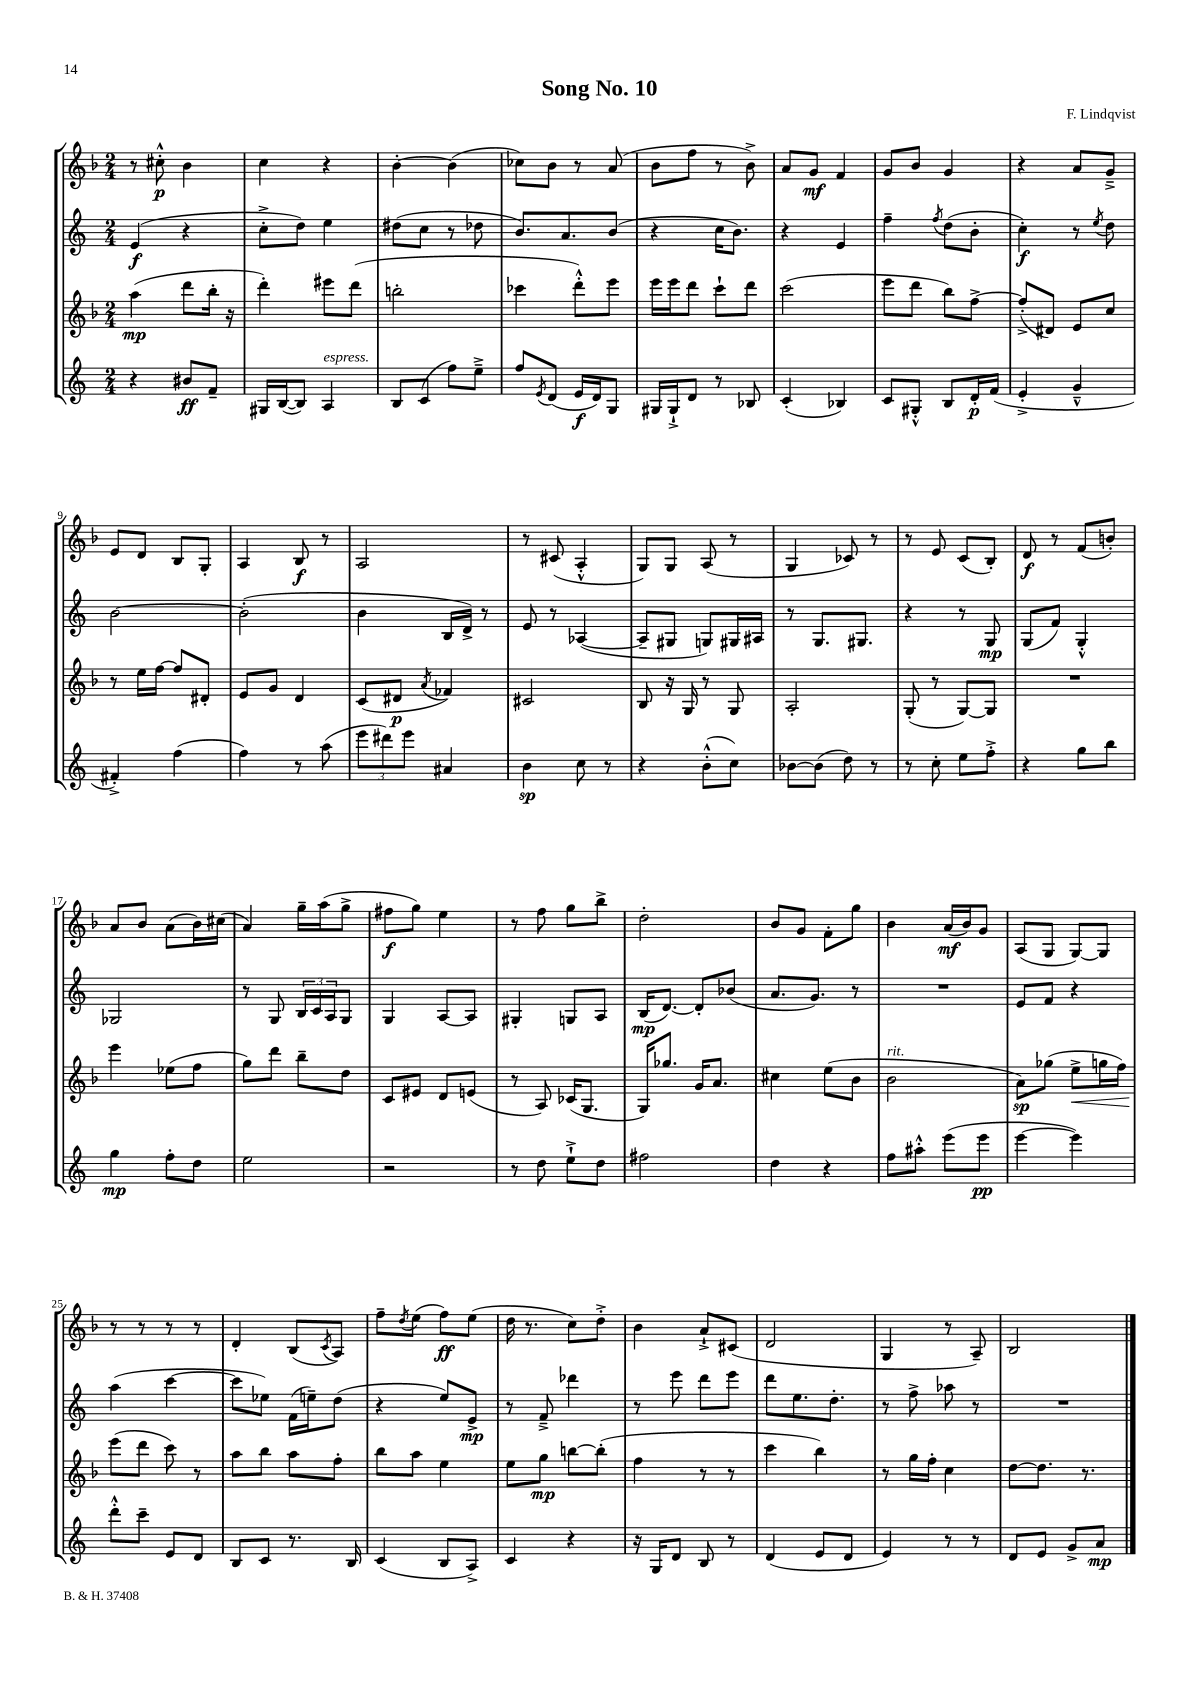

**kern	**dynam	**kern	**dynam	**kern	**dynam	**kern	**dynam
*part4	*part4	*part3	*part3	*part2	*part2	*part1	*part1
*staff4	*staff4	*staff3	*staff3	*staff2	*staff2	*staff1	*staff1
*clefG2	*	*clefG2	*	*clefG2	*	*clefG2	*
*k[]	*	*k[b-]	*	*k[]	*	*k[b-]	*
*M2/4	*	*M2/4	*	*M2/4	*	*M2/4	*
=1	=1	=1	=1	=1	=1	=1	=1
4r	.	(4aa\	mp	(4e/	f	8r	.
.	.	.	.	.	.	8cc#X'^^\	p
8b#X/L	ff	8ddd\L	.	4r	.	4b-\	.
8f~/J	.	16bb-'\Jk	.	.	.	.	.
.	.	16r	.	.	.	.	.
=2	=2	=2	=2	=2	=2	=2	=2
16G#X/LL	.	4ddd'\)	.	8cc'^\L	.	4cc\	.
([16B/J	.	.	.	.	.	.	.
8B/J])	.	.	.	8dd\J)	.	.	.
!LO:TX:a:i:t=espress.	!	!	!	!	!	!	!
4A/	.	8eee#X\L	.	4ee\	.	4r	.
.	.	(8ddd\J	.	.	.	.	.
=3	=3	=3	=3	=3	=3	=3	=3
8B/L	.	2bbn'\	.	(8dd#X\L	.	[4b-'\	.
(8c/J	.	.	.	8cc\J	.	.	.
8ff\L)	.	.	.	8r	.	(4b-\]	.
8ee~^\J	.	.	.	8dd-X\	.	.	.
=4	=4	=4	=4	=4	=4	=4	=4
8ff/L	.	4ccc-X\	.	8.b/L)	.	8cc-X\L)	.
8qe/	.	.	.	.	.	.	.
(8d/J	.	.	.	.	.	8b-\J	.
.	.	.	.	8.a/	.	.	.
16e/LL	f	8ddd'^^\L)	.	.	.	8r	.
16d/J)	.	.	.	.	.	.	.
8G/J	.	8eee\J	.	(8b/J	.	(8a/	.
=5	=5	=5	=5	=5	=5	=5	=5
16G#X/LL	.	16eee\LL	.	4r	.	8b-\L	.
16G#`^/J	.	16eee\J	.	.	.	.	.
8d/J	.	8ddd\J	.	.	.	8ff\J	.
8r	.	8ccc`\L	.	16cc\KL	.	8r	.
.	.	.	.	8.b\J)	.	.	.
8B-X/	.	8ddd\J	.	.	.	8b-^\)	.
=6	=6	=6	=6	=6	=6	=6	=6
(4c'/	.	(2ccc\	.	4r	.	8a/L	.
.	.	.	.	.	.	8g/J	mf
4B-X/)	.	.	.	4e/	.	4f/	.
=7	=7	=7	=7	=7	=7	=7	=7
8c/L	.	8eee\L	.	4ff~\	.	8g/L	.
8G#X'^^/J	.	8ddd\J	.	.	.	8b-/J	.
.	.	.	.	8qff/	.	.	.
8B/L	.	8bb-\L)	.	(8dd\L	.	4g/	.
16d'/L	p	[8ff^\J	.	8b'\J	.	.	.
(16f/JJ	.	.	.	.	.	.	.
=8	=8	=8	=8	=8	=8	=8	=8
4e'^/	.	(8ff'^/L]	.	4cc'\)	f	4r	.
.	.	8d#X/J)	.	.	.	.	.
4g~^^/	.	8e/L	.	8r	.	8a/L	.
.	.	.	.	8qee/	.	.	.
.	.	8cc/J	.	8dd\	.	8g~^/J	.
!!LO:LB:g=z
=9	=9	=9	=9	=9	=9	=9	=9
4f#X'^/)	.	8r	.	[2b\	.	8e/L	.
.	.	16ee\LL	.	.	.	8d/J	.
.	.	[16ff\JJ	.	.	.	.	.
(4ff\	.	8ff/L]	.	.	.	8B-/L	.
.	.	8d#X'/J	.	.	.	8G'/J	.
=10	=10	=10	=10	=10	=10	=10	=10
4ff\)	.	8e/L	.	(2b'\]	.	4A/	.
.	.	8g/J	.	.	.	.	.
8r	.	4d/	.	.	.	8B-/	f
(8aa\	.	.	.	.	.	8r	.
=11	=11	=11	=11	=11	=11	=11	=11
12eee\L	.	(8c/L	.	4b\	.	2A/	.
12ddd#X\)	.	.	.	.	.	.	.
.	.	8d#X/J	p	.	.	.	.
12eee\J	.	.	.	.	.	.	.
.	.	8qa/	.	.	.	.	.
4a#X/	.	4f-X/)	.	16B/LL	.	.	.
.	.	.	.	16d^/JJ)	.	.	.
.	.	.	.	8r	.	.	.
=12	=12	=12	=12	=12	=12	=12	=12
4b\	sp	2c#X/	.	8e/	.	8r	.
.	.	.	.	8r	.	(8c#X/	.
8cc\	.	.	.	([4A-X/	.	4A'^^/	.
8r	.	.	.	.	.	.	.
=13	=13	=13	=13	=13	=13	=13	=13
4r	.	8B-/	.	8A-~/L]	.	8G/L)	.
.	.	16r	.	8G#X/J	.	8G/J	.
.	.	16G/	.	.	.	.	.
(8b'^^\L	.	8r	.	8Gn/L)	.	(8A/	.
8cc\J)	.	8G/	.	16G#X/L	.	8r	.
.	.	.	.	16A#X/JJ	.	.	.
=14	=14	=14	=14	=14	=14	=14	=14
[8b-X\L	.	2A'/	.	8r	.	4G/	.
(8b-\J]	.	.	.	8.G/L	.	.	.
8dd\)	.	.	.	.	.	8c-X/)	.
.	.	.	.	8.G#X/J	.	.	.
8r	.	.	.	.	.	8r	.
=15	=15	=15	=15	=15	=15	=15	=15
8r	.	(8G'/	.	4r	.	8r	.
8cc'\	.	8r	.	.	.	8e/	.
8ee\L	.	[8G/L)	.	8r	.	(8c/L	.
8ff'^\J	.	8G/J]	.	8G/	mp	8B-'/J)	.
=16	=16	=16	=16	=16	=16	=16	=16
4r	.	2r	.	(8G/L	.	8d/	f
.	.	.	.	8f/J)	.	8r	.
8gg\L	.	.	.	4G'^^/	.	(8f/L	.
8bb\J	.	.	.	.	.	8bn'/J)	.
!!LO:LB:g=z
=17	=17	=17	=17	=17	=17	=17	=17
4gg\	mp	4eee\	.	2G-X/	.	8a/L	.
.	.	.	.	.	.	8b-/J	.
8ff'\L	.	(8ee-X\L	.	.	.	(8a\L	.
8dd\J	.	8ff\J	.	.	.	16b-\L)	.
.	.	.	.	.	.	(16cc#X\JJ	.
=18	=18	=18	=18	=18	=18	=18	=18
2ee\	.	8gg\L)	.	8r	.	4a/)	.
.	.	8ddd\J	.	8G/	.	.	.
.	.	8bb-~\L	.	24B/LL	.	16gg~\LL	.
.	.	.	.	24c/	.	.	.
.	.	.	.	.	.	(16aa\J	.
.	.	.	.	24A/J	.	.	.
.	.	8dd\J	.	8G/J	.	8gg^\J	.
=19	=19	=19	=19	=19	=19	=19	=19
2r	.	8c/L	.	4G/	.	8ff#X\L	f
.	.	8e#X/J	.	.	.	8gg\J)	.
.	.	8d/L	.	[8A/L	.	4ee\	.
.	.	(8en/J	.	8A/J]	.	.	.
=20	=20	=20	=20	=20	=20	=20	=20
8r	.	8r	.	4G#X'/	.	8r	.
8dd\	.	8A/)	.	.	.	8ff\	.
8ee`^\L	.	(16c-X/KL	.	8Gn/L	.	8gg\L	.
.	.	8.G/J	.	.	.	.	.
8dd\J	.	.	.	8A/J	.	8bb-^\J	.
=21	=21	=21	=21	=21	=21	=21	=21
2ff#X\	.	16G/KL)	.	(16B/KL	mp	2dd'\	.
.	.	8.gg-X/J	.	[8.d/J)	.	.	.
.	.	16g/KL	.	8d'/L]	.	.	.
.	.	8.a/J	.	.	.	.	.
.	.	.	.	(8b-X/J	.	.	.
=22	=22	=22	=22	=22	=22	=22	=22
4dd\	.	4cc#X\	.	8.a/L	.	8b-/L	.
.	.	.	.	.	.	8g/J	.
.	.	.	.	8.g/J)	.	.	.
4r	.	(8ee\L	.	.	.	8f'\L	.
.	.	8b-\J	.	8r	.	8gg\J	.
=23	=23	=23	=23	=23	=23	=23	=23
!	!	!LO:TX:a:i:t=rit.	!	!	!	!	!
8ff\L	.	2b-\	.	2r	.	4b-\	.
8aa#X'^^\J	.	.	.	.	.	.	.
(8eee\L	.	.	.	.	.	(16a/LL	mf
.	.	.	.	.	.	16b-/J)	.
8eee\J	pp	.	.	.	.	8g/J	.
=24	=24	=24	=24	=24	=24	=24	=24
[4eee\	.	8a\L)	sp	8e/L	.	(8A/L	.
.	.	(8gg-X\J	.	8f/J	.	8G/J	.
!	!	!	!LO:HP:b	!	!	!	!
4eee\])	.	8ee^\L	<	4r	.	[8G/L)	.
.	.	16ggn\L	.	.	.	8G/J]	.
.	.	16ff\JJ)	.	.	.	.	.
!!LO:LB:g=z
=25	=25	=25	=25	=25	=25	=25	=25
8ddd'^^\L	.	(8eee\L	.	(4aa\	.	8r	.
8ccc~\J	.	8ddd\J	[	.	.	8r	.
8e/L	.	8ccc\)	.	[4ccc\	.	8r	.
8d/J	.	8r	.	.	.	8r	.
=26	=26	=26	=26	=26	=26	=26	=26
8B/L	.	8aa\L	.	8ccc\L]	.	4d'/	.
8c/J	.	8bb-\J	.	8ee-X\J)	.	.	.
8.r	.	8aa\L	.	(16f\LL	.	(8B-/L	.
.	.	.	.	16een~\J)	.	.	.
.	.	.	.	.	.	8qc/	.
.	.	8ff'\J	.	(8dd\J	.	8A/J)	.
16B/	.	.	.	.	.	.	.
=27	=27	=27	=27	=27	=27	=27	=27
(4c/	.	8bb-\L	.	4r	.	8ff~\L	.
.	.	.	.	.	.	8qdd/	.
.	.	8aa\J	.	.	.	(8ee\J	.
8B/L	.	4ee\	.	8ee/L)	.	8ff\L)	ff
8A^/J)	.	.	.	8e^/J	mp	(8ee\J	.
=28	=28	=28	=28	=28	=28	=28	=28
4c/	.	8ee\L	.	8r	.	16dd\	.
.	.	.	.	.	.	8.r	.
.	.	8gg\J	mp	8f~^/	.	.	.
4r	.	[8bbn\L	.	4ddd-X\	.	8cc\L)	.
.	.	(8bb'\J]	.	.	.	8dd'^\J	.
=29	=29	=29	=29	=29	=29	=29	=29
16r	.	4ff\	.	8r	.	4b-\	.
16G/KL	.	.	.	.	.	.	.
8d/J	.	.	.	8eee\	.	.	.
8B/	.	8r	.	8ddd\L	.	8a`^/L	.
8r	.	8r	.	8eee\J	.	(8c#X/J	.
=30	=30	=30	=30	=30	=30	=30	=30
(4d/	.	4ccc\	.	8ddd\L	.	2d/	.
.	.	.	.	8.ee\	.	.	.
8e/L	.	4bb-\)	.	.	.	.	.
.	.	.	.	8.dd'\J	.	.	.
8d/J	.	.	.	.	.	.	.
=31	=31	=31	=31	=31	=31	=31	=31
4e/)	.	8r	.	8r	.	4G/	.
.	.	16gg\LL	.	8ff^\	.	.	.
.	.	16ff'\JJ	.	.	.	.	.
8r	.	4cc\	.	8aa-X\	.	8r	.
8r	.	.	.	8r	.	8A~/)	.
=32	=32	=32	=32	=32	=32	=32	=32
8d/L	.	[8dd\L	.	2r	.	2B-/	.
8e/J	.	8.dd\J]	.	.	.	.	.
8g^/L	.	.	.	.	.	.	.
.	.	8.r	.	.	.	.	.
8a/J	mp	.	.	.	.	.	.
==	==	==	==	==	==	==	==
*-	*-	*-	*-	*-	*-	*-	*-
